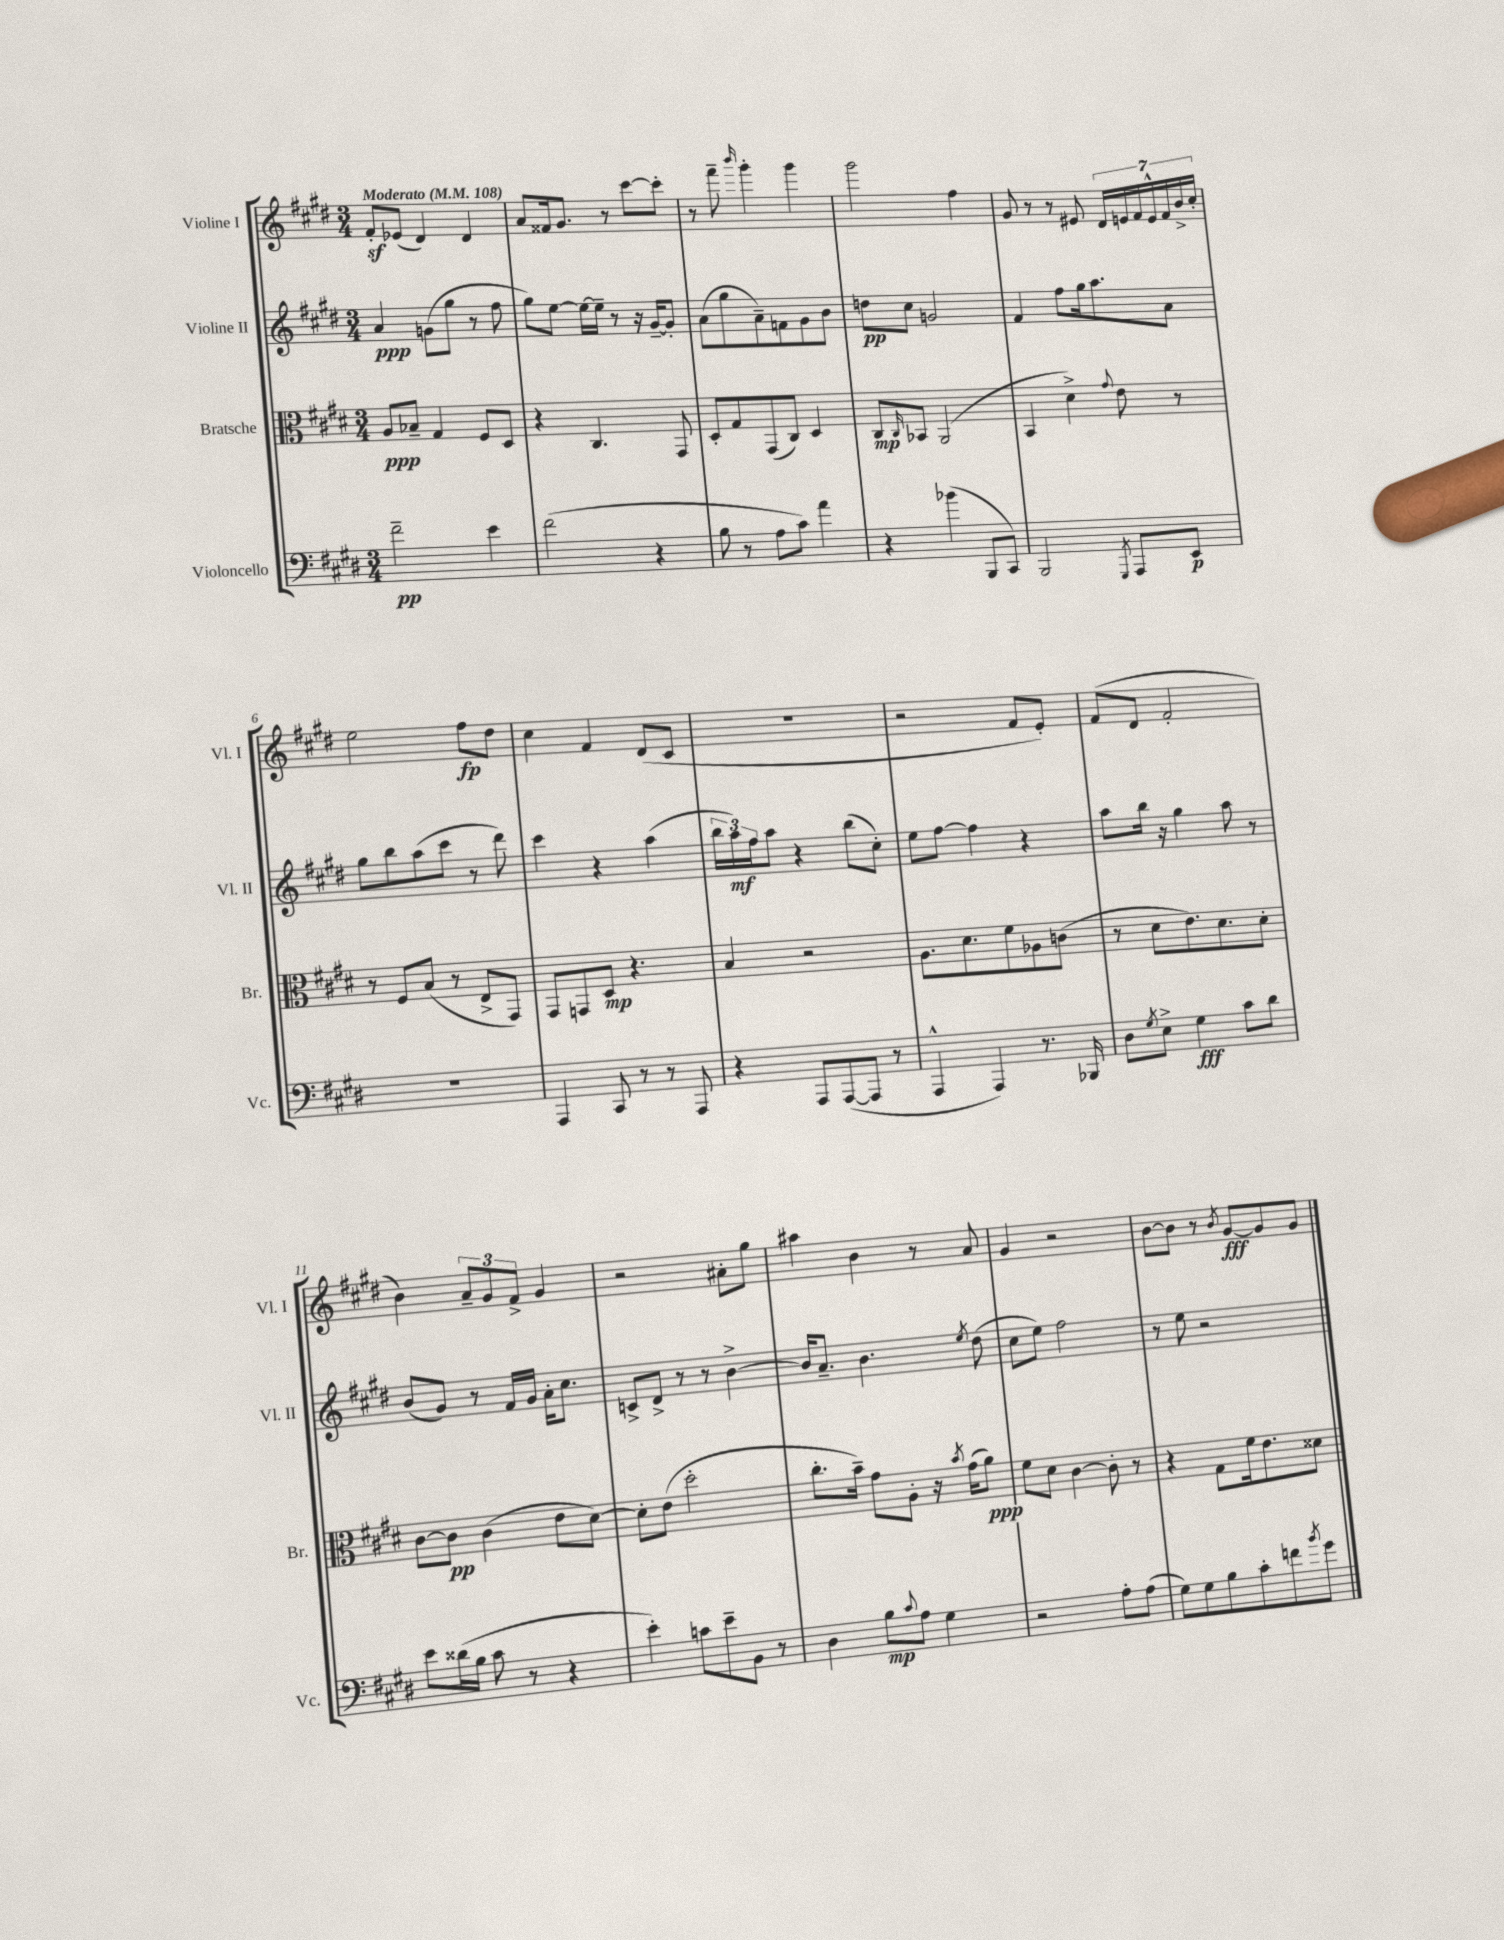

**kern	**kern	**kern	**kern
*staff4	*staff3	*staff2	*staff1
*clefF4	*clefC3	*clefG2	*clefG2
*k[f#c#g#d#]	*k[f#c#g#d#]	*k[f#c#g#d#]	*k[f#c#g#d#]
*M3/4	*M3/4	*M3/4	*M3/4
*MM108	*MM108	*MM108	*MM108
2f#~	8A	4a	8f#'
.	8B-~	.	(8e-
.	4G#	(8g	4d#)
.	.	8gg#	.
4e	8F#	8r	4d#
.	8D#	8ff#	.
=	=	=	=
(2f#	4r	8gg#)	8a
.	.	[8ee	16f##
.	.	.	8.g#
.	4.C#	16ee_	.
.	.	16ee~]	.
.	.	8r	8r
4r	.	16r	[8ccc#
.	.	[16g#~	.
.	8GG#	8g#']	8ccc#']
=	=	=	=
8B	8D#'	(8a	8r
8r	8G#	8gg#	8fff#~
.	.	.	16qqbbb
8A	(8GG#	8a~)	4ggg#'
8c#)	8C#)	8f	.
4a	4D#	8g#	4ggg#
.	.	8b	.
=	=	=	=
4r	8C#	8dd	2ggg#
.	16qqC#	.	.
.	8BB-	8cc#	.
(4b-	(2AA	2g	.
8BBB	.	.	4ff#
8CC#)	.	.	.
=	=	=	=
2BBB	4BB	4f#	8g#
.	.	.	8r
.	4d#^)	8ff#	8r
.	.	16gg#	8e#
.	.	8.aa	.
8qGGG#	8qqg#	.	.
8AAA	8e	.	28d#
.	.	.	28e
.	.	.	28f#
.	.	.	28e^^
8EE	8r	8a	.
.	.	.	28f#
.	.	.	28b^
.	.	.	28cc#'
=	=	=	=
2.r	8r	8gg#	2ee
.	8F#	8bb	.
.	(8B	(8aa	.
.	8r	8ccc#	.
.	8E^	8r	8ff#
.	8GG#)	8ddd#)	8dd#
=	=	=	=
4AAA	8GG#	4ccc#	4cc#
.	8GG	.	.
8CC#	8D#	4r	4f#
8r	4.r	.	.
8r	.	(4aa	(8d#
8AAA	.	.	8c#
=	=	=	=
4r	4B	24bb	2.r
.	.	24aa)	.
.	.	24ff#	.
.	.	8aa	.
8AAA	2r	4r	.
([8AAA	.	.	.
8AAA]	.	(8bb	.
8r	.	8cc#')	.
=	=	=	=
4AAA^^	8.A	8ee	2r
.	.	[8ff#	.
.	8.d#	.	.
4AAA)	.	4ff#]	.
.	8f#	.	.
8.r	8A-	4r	8f#
.	(8c	.	8e')
16BBB-	.	.	.
=	=	=	=
8D#	8r	8aa	(8f#
8qG#	.	.	.
8E^	8d#	16bb	8d#
.	.	16r	.
4G#	8.e)	4gg#	2f#'
.	8.d#	.	.
8c#	.	8aa	.
8d#	8d#'	8r	.
=	=	=	=
8e	[8c#	(8b	4b)
(16d##	8c#]	8g#)	.
16B	.	.	.
8c#	(4c#	8r	12a~
.	.	.	12g#
8r	.	16f#	.
.	.	.	12f#^
.	.	16g#	.
4r	8e	16a'	4g#
.	.	8.cc#	.
.	[8d#)	.	.
=	=	=	=
4e')	8d#']	8c^	2r
.	(8e	8d#^	.
8c	2dd#'	8r	.
8e~	.	8r	.
8BB	.	[4b^	8a#'
8r	.	.	8gg#
=	=	=	=
4D#	8.cc#'	16b]	4aa#
.	.	8.a~	.
.	16b~)	.	.
8B	8g#	4.b	4b
8qqc#	.	.	.
8A	8A'	.	.
4G#	16r	.	8r
.	8qb	.	.
.	(16g#	.	.
.	.	8qee	.
.	8a)	(8dd#	8a
=	=	=	=
2r	8f#	8cc#	4g#
.	8d#	8ee)	.
.	[4c#	2ff#	2r
8A'	8c#']	.	.
(8A	8r	.	.
=	=	=	=
8G#)	4r	8r	[8b
8G#	.	8ee	8b]
8B	8G#	2r	8r
.	.	.	8qb
8c#'	16f#	.	[8g#
.	8.e	.	.
8f	.	.	8g#]
8qb	.	.	.
8g#	8d##	.	8g#
==	==	==	==
*-	*-	*-	*-
